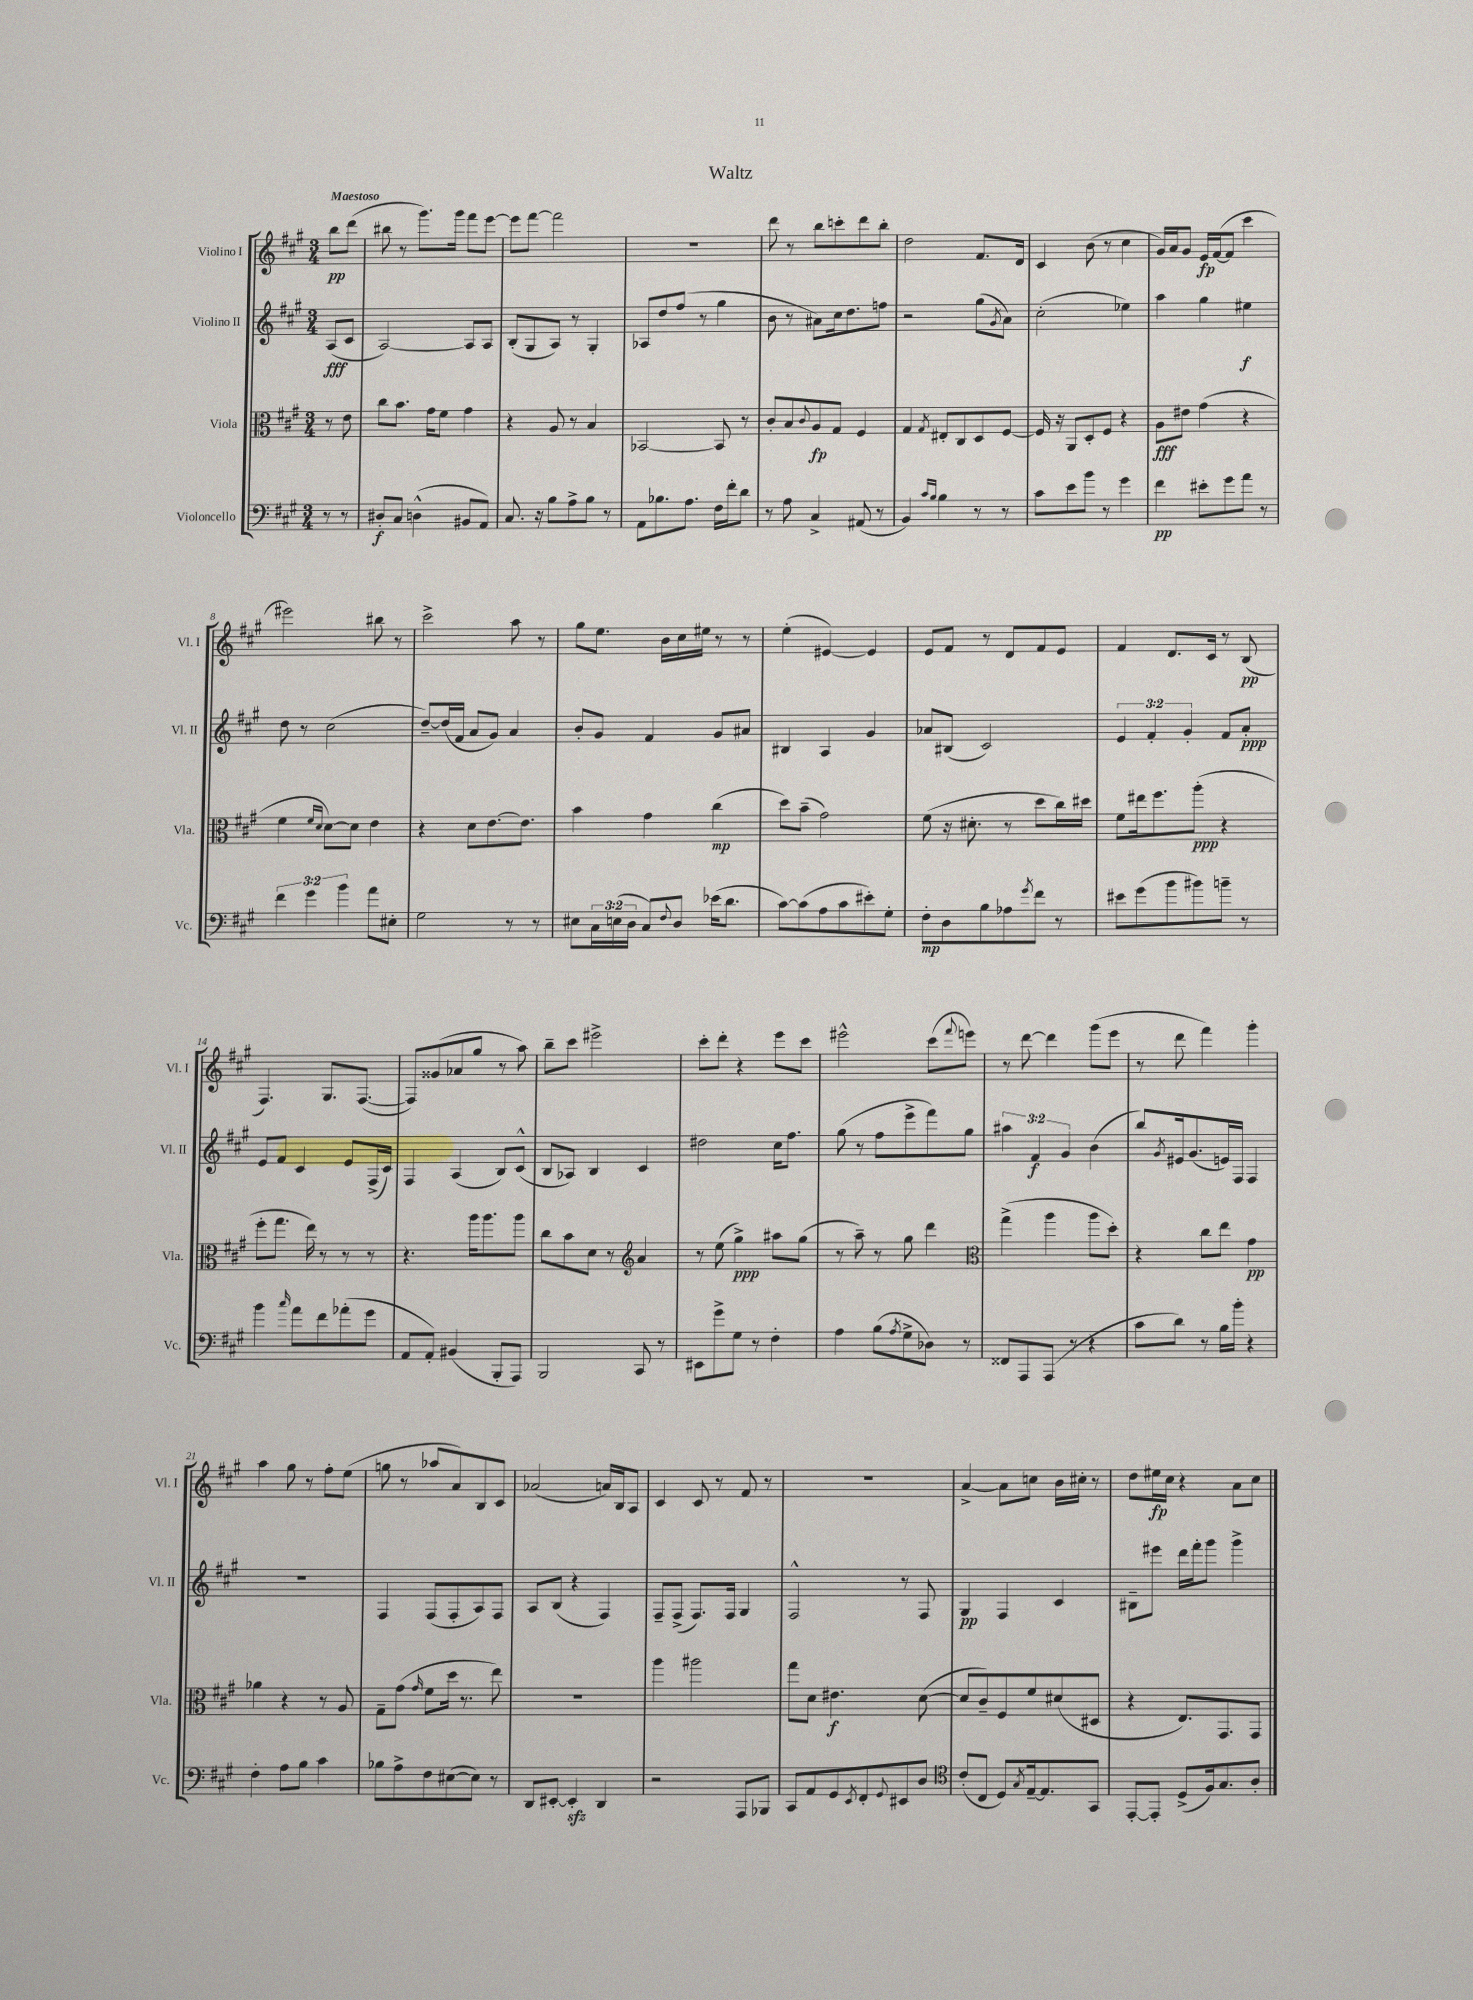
\header { title = "Waltz" }
<<
\new StaffGroup <<
\new Staff = "s0" \with { instrumentName = "Violino I" shortInstrumentName = "Vl. I" } {
    \clef treble \key a \major \numericTimeSignature \time 3/4 \partial 4 \tempo "Maestoso"
    b''8\pp d'''8( |
    bis''8 r8 gis'''8.) gis'''16 fis'''8 e'''8~ |
    e'''8 fis'''8~ fis'''2 |
    R2. |
    d'''8 r8 b''8 c'''8-. d'''8 b''8-. |
    d''2 fis'8. d'16 |
    cis'4 b'8( r8 cis''4 |
    gis'16) a'16 gis'8 e'16\fp fis'16~( fis'8 cis'''4 |
    eis'''2) bis''8 r8 |
    cis'''2-> a''8 r8 |
    gis''8 e''8. b'16 cis''16 eis''16 r8 r8 |
    e''4-.( eis'4~) eis'4 |
    e'8 fis'8 r8 d'8 fis'8 e'8 |
    fis'4 d'8. cis'16 r8 b8\pp( |
    fis4.) gis8. fis8.~( |
    fis8) gisis'8( aes'8 gis''8 r8 a''8) |
    b''8-- cis'''8 eis'''2-> |
    cis'''8-. d'''8-. r4 e'''8 cis'''8 |
    eis'''2-^ cis'''8( \appoggiatura { fis'''8 } e'''8) |
    r8 d'''8~ d'''4 gis'''8( e'''8 |
    r8 d'''8 fis'''4) gis'''4-. |
    a''4 gis''8 r8 fis''8-. e''8( |
    g''8 r8 aes''8 a'8) b8 cis'8 |
    aes'2( a'16) b16 a8 |
    cis'4 cis'8 r8 fis'8 r8 |
    R2. |
    a'4~-> a'8 c''8 b'16 cis''16-. r8 |
    d''8 eis''16\fp cis''16 r4 a'8 cis''8 \bar "|." |
}
\new Staff = "s1" \with { instrumentName = "Violino II" shortInstrumentName = "Vl. II" } {
    \clef treble \key a \major \numericTimeSignature \time 3/4 \override Staff.TupletNumber.text = #tuplet-number::calc-fraction-text \partial 4
    a8\fff( cis'8 |
    a2~) a8 a8 |
    b8-.( gis8 a8) r8 gis4-. |
    aes8 d''8 fis''8( r8 gis''4 |
    b'8 r8 ais'8) cis''16 d''8. f''8 |
    r2 gis''8( \acciaccatura { gis'8 } a'8) |
    cis''2-.( ees''4) |
    a''4 gis''4 eis''4\f |
    d''8 r8 cis''2( |
    d''8~--) d''16( fis'16 a'8 gis'8) a'4 |
    b'8-. gis'8 fis'4 gis'8 ais'8 |
    bis4 a4 gis'4 |
    aes'8 bis8( cis'2) |
    \tuplet 3/2 { e'4 fis'4-. gis'4-. } fis'8 a'8-.\ppp |
    e'8 fis'8 cis'4 e'8 fis16->( cis'16) |
    fis4 a4( b8) cis'8-^( |
    b8 aes8) b4 cis'4 |
    dis''2 cis''16 fis''8. |
    gis''8( r8 fis''8 e'''8-> fis'''8) gis''8 |
    \tuplet 3/2 { ais''4 fis'4\f gis'4 } b'4( |
    b''8) \acciaccatura { gis'8 } eis'16 gis'8.( e'16) fis16 fis4 |
    R2. |
    fis4 fis8( fis8-. a8) fis8 |
    a8 b8( r4 fis4) |
    fis8-- fis8->( fis8.) fis16 gis4 |
    fis2-^ r8 fis8 |
    gis4\pp fis4 cis'4 |
    bis8-- eis'''8 d'''16 fis'''16-. gis'''8 gis'''4-> \bar "|." |
}
\new Staff = "s2" \with { instrumentName = "Viola" shortInstrumentName = "Vla." } {
    \clef alto \key a \major \numericTimeSignature \time 3/4 \partial 4
    r8 e'8 |
    cis''8 b'8. gis'16 fis'8 gis'4 |
    r4 a8 r8 b4 |
    bes,2~ bes,8 r8 |
    cis'8-. b8 \appoggiatura { cis'8 } a8\fp gis8 fis4 |
    gis4 \acciaccatura { gis8 } eis8-. cis8 d8 fis8~ |
    fis16 r16 a,8 d8-. fis8 r4 |
    a8\fff eis'8 gis'4( r4 |
    fis'4 \grace { fis'16 d'16 } d'8~) d'8 e'4 |
    r4 d'8 e'8.~ e'8. |
    b'4 gis'4 cis''4\mp( |
    d''8) b'8--( gis'2) |
    fis'8( r16 dis'8.-. r8 d''8 cis''16) dis''16 |
    fis'8 eis''16 fis''8. a''8-.\ppp( r4 |
    fis''8-. gis''8. e''16) r8 r8 r8 |
    r4. a''16 a''8. a''8 |
    cis''8 b'8 d'8 r8 \clef treble a'4 |
    r8 e''8( gis''4->\ppp) ais''8 gis''8( |
    r8 a''8--) r8 gis''8 d'''4 |
    \clef alto gis''4->( a''4 a''8 d''8-.) |
    r4 cis''8 e''8 gis'4\pp |
    aes'4 r4 r8 a8 |
    gis8-- gis'8( \grace { gis'16 } fis'8 d''16 r8. e''8) |
    R2. |
    a''4 ais''2 |
    gis''8 d'8 eis'4.\f d'8~( |
    d'8 cis'8--) fis8 fis'8 dis'8( dis8 |
    r4 e8.) gis,8. gis,8 \bar "|." |
}
\new Staff = "s3" \with { instrumentName = "Violoncello" shortInstrumentName = "Vc." } {
    \clef bass \key a \major \numericTimeSignature \time 3/4 \override Staff.TupletNumber.text = #tuplet-number::calc-fraction-text \partial 4
    r8 r8 |
    dis8-.\f cis8 d4-^( bis,8 a,8) |
    cis8. r16 b8 a8-> b8 r8 |
    a,8 bes8. a8. fis16 fis'16-. d'8 |
    r8 a8 cis4-> ais,8( r8 |
    b,4) \grace { cis'16 b16 } b4 r8 r8 |
    cis'8 e'8 b'8 r8 gis'4 |
    fis'4\pp eis'8-. gis'8 a'8 r8 |
    \tuplet 3/2 { fis'4 gis'4 b'4 } a'8 eis8-. |
    gis2 r8 r8 |
    eis8 \tuplet 3/2 { cis16 e16( d16 } cis8) \appoggiatura { fis8 } d8 ees'16( d'8. |
    cis'8~) cis'8( a8 cis'8 eis'8-.) gis8-. |
    fis8-.\mp d8 b8 aes8 \acciaccatura { gis'8 } fis'8 r8 |
    eis'8 gis'8( b'8 bis'8) b'8-- r8 |
    b'4 \grace { cis''16 } a'8 fis'8 aes'8-.( gis'8 |
    a,8 a,8-.) bis,4( b,,8-. a,,8) |
    b,,2 cis,8 r8 |
    eis,8 gis'8-> gis8 r8 fis4-. |
    a4 b8( \acciaccatura { a8 } gis8-> des8) r8 |
    fisis,8 a,,8 a,,8( r8 r4 |
    cis'8 d'8) r8 b16 b'16-. r4 |
    fis4-. a8 b8 cis'4 |
    bes8 a8-> fis8 eis8~( eis8) r8 |
    d,8 eis,8~-. eis,4-.\sfz d,4 |
    r2 a,,8 bes,,8 |
    cis,8 a,8 gis,8 \acciaccatura { e,8 } fis,8-. \appoggiatura { gis,8 } eis,8 d8 |
    \clef tenor cis'8-.( cis8 d8) \acciaccatura { gis8 } e16~-- e8. gis,8 |
    e,8~-. e,8-. d8->( fis16) gis8. a8-. \bar "|." |
}
>>
>>
